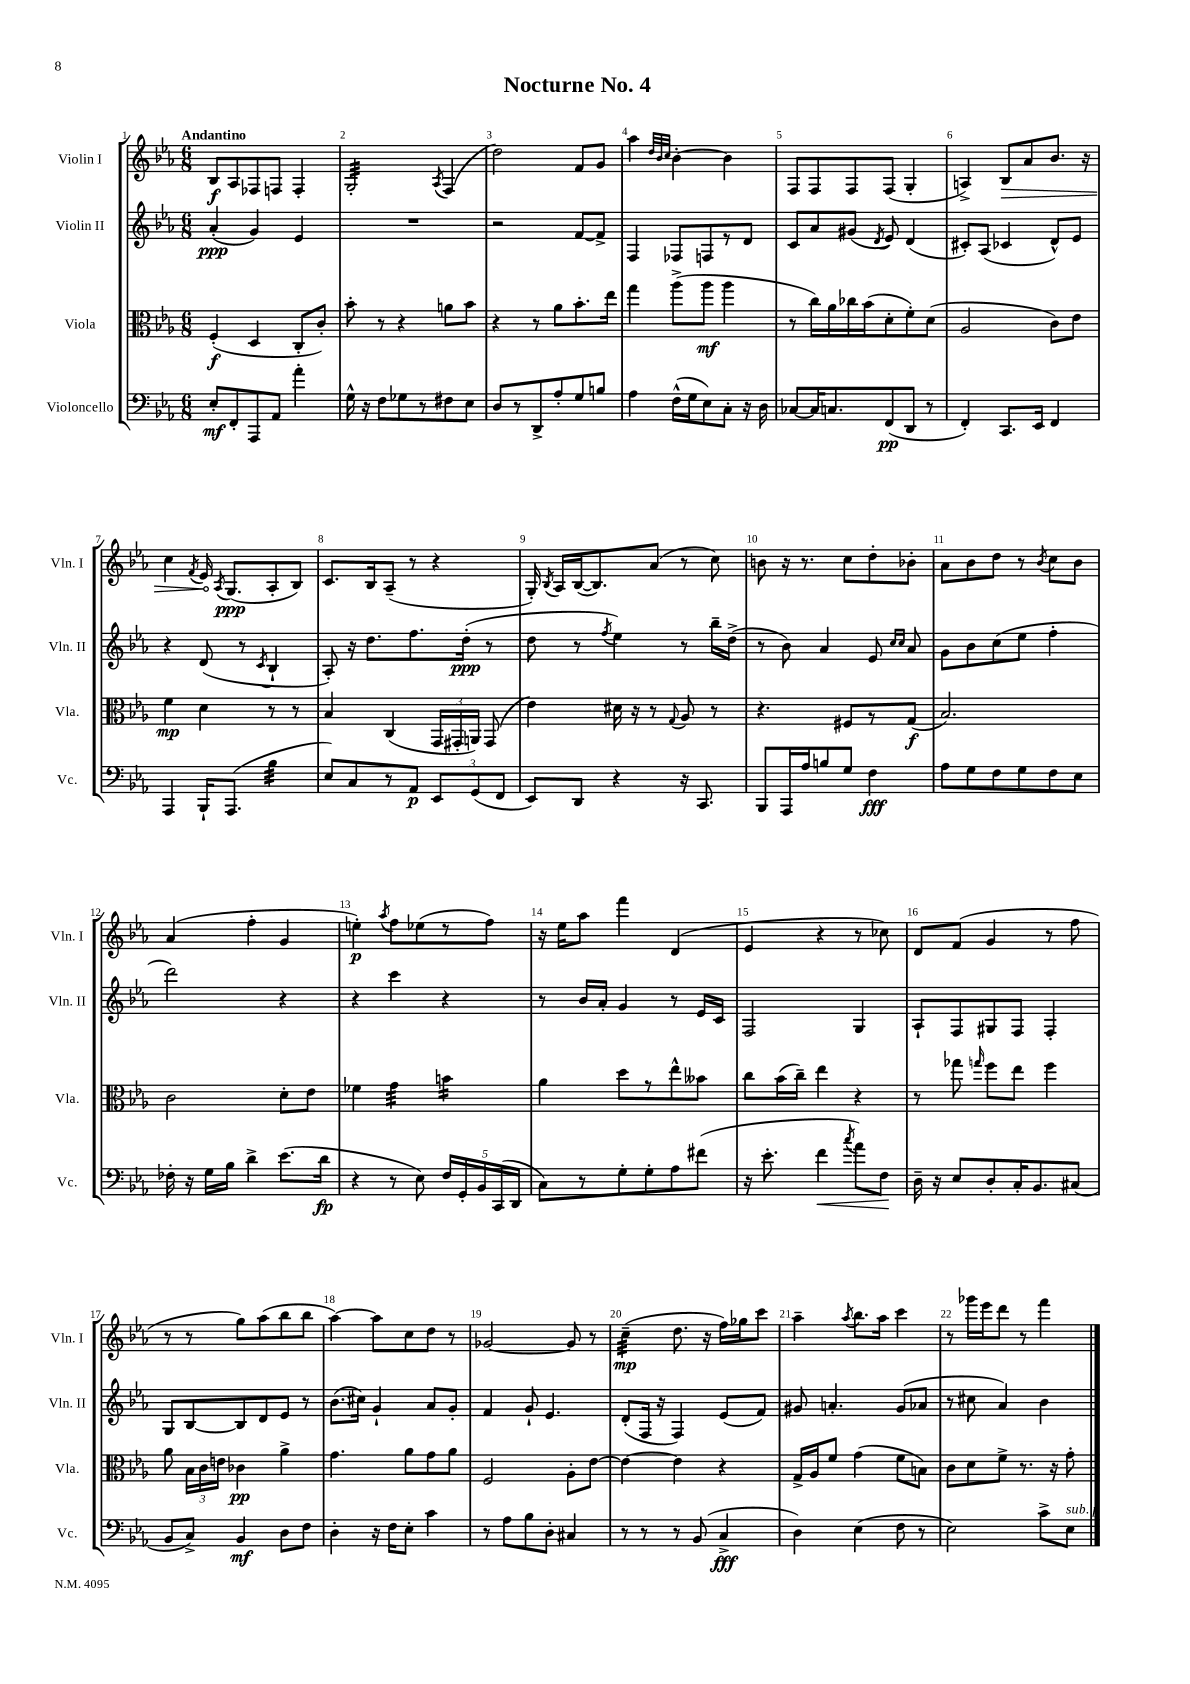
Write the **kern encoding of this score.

**kern	**kern	**kern	**kern
*staff4	*staff3	*staff2	*staff1
*clefF4	*clefC3	*clefG2	*clefG2
*k[b-e-a-]	*k[b-e-a-]	*k[b-e-a-]	*k[b-e-a-]
*M6/8	*M6/8	*M6/8	*M6/8
8E-'	(4F'	(4a-'	8B-
8FF'	.	.	8A-
8AAA-	4D	4g)	8F-
8AA-	.	.	8F
4a-'	8C'	4e-	4F'
.	8c')	.	.
=	=	=	=
16G^^	8b-'	2.r	2G'
16r	.	.	.
8F	8r	.	.
8G-	4r	.	.
8r	.	.	.
.	.	.	8qA-
8F#	8a	.	(4F
8E-	8b-	.	.
=	=	=	=
8D	4r	2r	2dd)
8r	.	.	.
8DD^	8r	.	.
8A-'	8a-	.	.
8G	8.b-'	[8f	8f
8B	.	8f^]	8g
.	16ee-	.	.
=	=	=	=
4A-	4gg	4F	4aa-
.	.	.	32qqdd
.	.	.	32qqb-
.	.	.	32qqcc
(16F^^	(8aa-^	8F-	[4b-'
16G	.	.	.
8E-)	8aa-	8F	.
8C'	4aa-	8r	4b-]
16r	.	8d	.
16D	.	.	.
=	=	=	=
[8C-	8r	8c	8F
16C-]	16cc)	8a-	8F
8.C	16a-	.	.
.	16cc-	(8g#	8F
.	(16b-	.	.
.	.	8qd	.
(8FF	8d'	8e-)	(8F
8DD	8f')	(4d	4G'
8r	(8d	.	.
=	=	=	=
4FF')	2A-	8c#')	4A^)
.	.	(8A-	.
8.CC	.	4c-	8B-
.	.	.	8a-
16EE-	.	.	.
4FF	8c)	8d^^)	8.b-
.	8e-	8e-	.
.	.	.	16r
=	=	=	=
4AAA-	4f	4r	4cc
.	.	.	8qf
16BBB-`	4d	(8d	16e-
.	.	.	8qA-
(8.AAA-	.	.	(8.G
.	.	8r	.
.	.	8qc	.
4B-	8r	4B-`	8A-'
.	8r	.	8B-)
=	=	=	=
8E-)	4B-	8A-')	8.c
8C	.	16r	.
.	.	8.dd	16B-
8r	(4C	.	(8A-~
8AA-	.	8.ff	8r
12EE-	24GG	.	4r
.	24GG#'	.	.
.	.	(16dd'	.
(12GG	24AA)	.	.
.	(8GG#	8r	.
12FF	.	.	.
=	=	=	=
8EE-)	4e-)	8dd	16G')
.	.	.	8qB-
.	.	.	16A-
8DD	.	8r	([16B-
.	.	.	8.B-])
.	.	8qff	.
4r	16d#	4ee-)	.
.	16r	.	.
.	8r	.	(8a-
.	8qqG	.	.
16r	8A-	8r	8r
8.CC	.	.	.
.	8r	16bb-~	8cc)
.	.	(16dd^	.
=	=	=	=
8BBB-	4.r	8r	8b
16AAA-	.	8b-)	16r
16A-	.	.	8.r
8B	.	4a-	.
8G	8F#	.	8cc
4F	8r	8e-	8dd'
.	.	16qqcc	.
.	.	16qqcc	.
.	(8G	8a-	8b-'
=	=	=	=
8A-	2.B-)	8g	8a-
8G	.	8b-	8b-
8F	.	(8cc	8dd
8G	.	8ee-	8r
.	.	.	8qb-
8F	.	4ff'	8cc
8E-	.	.	8b-
=	=	=	=
16F-'	2c	2ddd)	(4a-
16r	.	.	.
16G	.	.	.
16B-	.	.	.
4d^	.	.	4ff'
(8.e-	8d'	4r	4g
.	8e-	.	.
16d	.	.	.
=	=	=	=
4r	4f-	4r	4ee')
.	.	.	8qaa-
8r	4g	4ccc	8ff
8E-)	.	.	(8ee-
20F	4b	4r	8r
20GG'	.	.	.
20BB-	.	.	.
.	.	.	8ff)
(20CC	.	.	.
20DD	.	.	.
=	=	=	=
8C)	4a-	8r	16r
.	.	.	16ee-
8r	.	16b-	8aa-
.	.	16a-'	.
8G'	8dd	4g	4fff
8G'	8r	.	.
8A-	8ee-^^	8r	(4d
(8f#	8b--	16e-	.
.	.	16c	.
=	=	=	=
16r	8cc	2F	4e-
8.e-'	.	.	.
.	(16b-	.	.
.	16cc~)	.	.
4f	4ee-	.	4r
8qcc	.	.	.
8a-)	4r	4G	8r
8F	.	.	8cc-)
=	=	=	=
16D~	8r	8A-`	8d
16r	.	.	.
8E-	8gg-	8F	(8f
.	16qqgg	.	.
8D'	8ff	8G#	4g
16C'	8ee-	8F	.
8.BB-	.	.	.
.	4ff	4F'	8r
(8C#	.	.	8ff
=	=	=	=
8BB-	8a-	8G	8r
8C^)	24B-	[8B-	8r
.	24c	.	.
.	24e	.	.
4BB-	4c-	8B-]	8gg)
.	.	8d	(8aa-
8D	4a-^	8e-	8bb-
8F	.	8r	8bb-
=	=	=	=
4D'	4.g	(8.b-	[4aa-)
.	.	16cc#)	.
16r	.	4g`	8aa-]
16F	.	.	.
8E-'	8a-	.	8cc
4c	8g	8a-	8dd
.	8a-	8g'	8r
=	=	=	=
8r	2F	4f	[2g-
8A-	.	.	.
8B-	.	8g`	.
8D'	.	4.e-	.
4C#	8A-'	.	8g-]
.	[8e-	.	8r
=	=	=	=
8r	4e-_	(8d'	(4cc~
8r	.	16F	.
.	.	16r	.
8r	4e-]	4F)	8.dd
(8BB-	.	.	.
.	.	.	16r
4C^	4r	(8e-	16ff)
.	.	.	16gg-
.	.	8f)	8ccc
=	=	=	=
4D)	16G^	8g#	4aa-~
.	16A-	.	.
.	8f	4.a'	.
.	.	.	8qaa-
(4E-	(4g	.	8.bb-
.	.	.	16aa-
8F	8f	(8g#	4ccc
8r	8B)	8a-	.
=	=	=	=
2E-)	8c	8r	8r
.	8d	8cc#	16ggg-
.	.	.	16eee-
.	8f^	4a-)	8ddd
.	8.r	.	8r
8c^	.	4b-	4fff
.	16r	.	.
8E-	8g'	.	.
==	==	==	==
*-	*-	*-	*-
